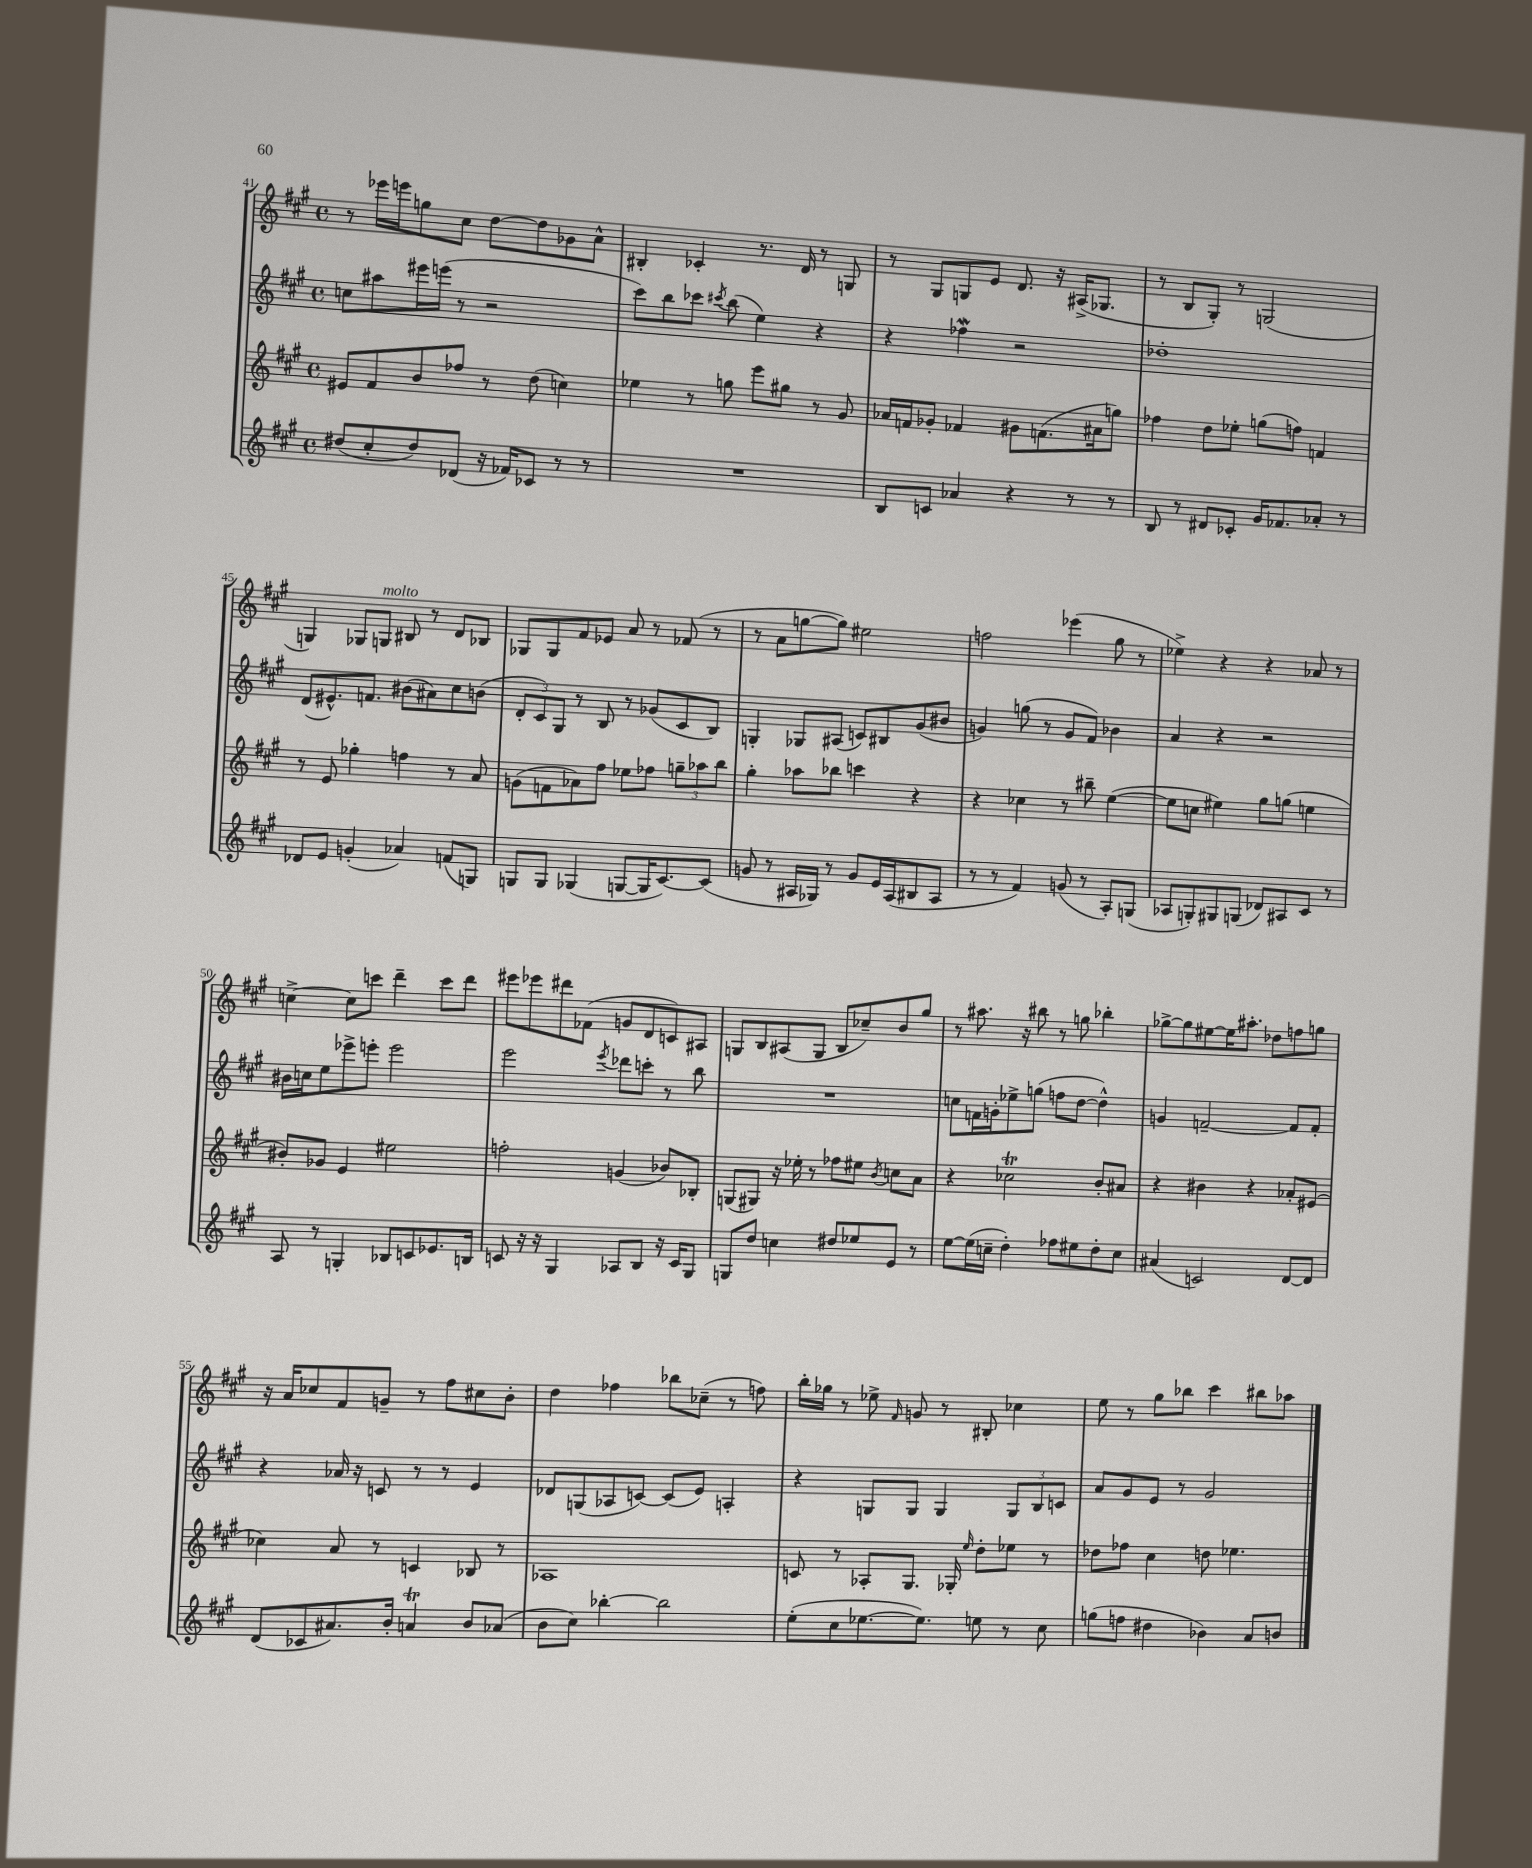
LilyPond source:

<<
\new StaffGroup <<
\new Staff = "s0" {
    \clef treble \key a \major \defaultTimeSignature \time 4/4
    \autoBeamOff r8 ees'''16[ e'''16 g''8 cis''8] d''8[~ d''8 ges'8 a'8]-^ |
    bis4-. ces'4-. r8. d'16 r8 g8 |
    r8 gis8[ g8 e'8] d'8. r16 ais16[->( ges8.] |
    r8 b8[ gis8]-.) r8 g2( |
    g4) ges8[ g8]^\markup { \italic "molto" } bis8 r8 d'8[ bes8] |
    ges8[ ges8 fis'8 ees'8] a'8 r8 fes'8( r8 |
    r8 a'8[ g''8~ g''8]) eis''2 |
    f''2 ees'''4( gis''8 r8 |
    ees''4->) r4 r4 aes'8 r8 |
    c''4~-> c''8[ c'''8] d'''4-- c'''8[ d'''8] |
    eis'''8[ ees'''8 dis'''8 fes'8]( g'8[ d'8 c'8) ais8] |
    g8[ b8 ais8( g8] b8[ ces''8--) b'8 gis''8] |
    r8 ais''8. r16 bis''8 r8 g''8 bes''4-. |
    ges''8[~-> ges''8 eis''8~ eis''16 ais''8.]-. des''8[ f''8 g''8] |
    r16 a'16[ ces''8 fis'8 g'8]-- r8 fis''8[ cis''8 b'8]-. |
    d''4 fes''4 bes''8[ ces''8]--( r8 f''8) |
    b''16[-. ges''16] r8 ees''8-> \grace { fis'16 } g'8 r8 bis8-. ces''4 |
    e''8 r8 gis''8[ bes''8] cis'''4 bis''8[ aes''8] \bar "|." |
}
\new Staff = "s1" {
    \clef treble \key a \major \defaultTimeSignature \time 4/4
    \autoBeamOff c''8[ ais''8 eis'''16 e'''16]( r8 r2 |
    cis'''8[) b''8 ces'''8] \acciaccatura { cis'''8 } b''8( e''4) r4 |
    r4 fes''4\mordent r2 |
    des''1-. |
    d'8[( eis'8.-^) f'8.] bis'8[( ais'8) cis''8 b'8]( |
    \tuplet 3/2 { d'8[-. cis'8) gis8] } r8 b8 r8 ges'8[( cis'8 b8]) |
    g4-. ges8[ ais8]( c'8[) bis8 gis'8( bis'8] |
    g'4) g''8( r8 g'8[ fis'8]) bes'4 |
    a'4 r4 r2 |
    bis'16[ c''16 e''8 ees'''8-> e'''8]-. e'''2 |
    e'''2 \acciaccatura { e'''8 } des'''8[ c'''8]-. r8 b''8 |
    R1 |
    c''8[ f'16 g'16-. ees''8-> g''8]( f''8[ d''8]~ d''4-^) |
    g'4 f'2~-- f'8[ f'8]-. |
    r4 aes'16 r16 c'8 r8 r8 e'4 |
    des'8[ g8( aes8 c'8]~) c'8[( e'8]) a4-. |
    r4 g8[ g8] g4 \tuplet 3/2 { g8[ b8 c'8] } |
    a'8[ gis'8 e'8] r8 gis'2 \bar "|." |
}
\new Staff = "s2" {
    \clef treble \key a \major \defaultTimeSignature \time 4/4
    \autoBeamOff eis'8[ fis'8 b'8 fes''8] r8 d''8( c''4) |
    ees''4 r8 g''8 e'''8[ gis''8] r8 gis'8 |
    aes'16[ f'16 ges'8]-. fes'4 gis'8[ f'8.( ais'16 g''8]) |
    fes''4 d''8[ ees''8]-. g''8[( f''8]) f'4 |
    r8 e'8 ges''4-. f''4 r8 a'8 |
    g'8[( f'8 aes'8) fis''8] ees''8[ fes''8] \tuplet 3/2 { g''8[-- aes''8 b''8] } |
    gis''4-. aes''8[ bes''8] c'''4 r4 |
    r4 ces''4 r8 bis''8-- e''4~( |
    e''8[ c''8] eis''4) gis''8[ g''8]( e''4 |
    bis'8[-.) ges'8] e'4 eis''2 |
    f''2-. g'4( bes'8[) bes8]-. |
    g8[( gis8]) r16 ees''16-. r8 fes''8[ eis''8] \acciaccatura { b'8 } c''8[ a'8] |
    r4 ces''2\trill b'8[-. ais'8] |
    r4 bis'4 r4 aes'8[-. eis'8]( |
    ces''4) a'8 r8 c'4 bes8 r8 |
    aes1 |
    c'8 r8 aes8[-. gis8.] ges16-. \grace { e''16 } d''8[-. ees''8] r8 |
    des''8[ fes''8] cis''4 d''8 ees''4. \bar "|." |
}
\new Staff = "s3" {
    \clef treble \key a \major \defaultTimeSignature \time 4/4
    \autoBeamOff dis''8[( cis''8-. dis''8) des'8]( r16 fes'16[) ces'8] r8 r8 |
    R1 |
    b8[ c'8] aes'4 r4 r8 r8 |
    b8 r8 dis'8[ ces'8]-. gis'16[ fes'8. aes'8]-. r8 |
    des'8[ e'8] g'4-.( aes'4) f'8[( g8]) |
    g8[ g8] ges4( g8[~ g16 cis'8.~) cis'8]( |
    g'8 r8 ais16[ ges16]) r8 g'8[ e'16 ais16( bis8 ais8] |
    r8 r8 fis'4) g'8( r8 a8[-.) g8]( |
    aes8[ g8-.) gis8 g8]( des'8[) ais8 cis'8] r8 |
    a8 r8 g4-. bes8[ c'8 ees'8. b16] |
    c'8 r16 r16 gis4 aes8[ b8] r16 c'16[ gis8] |
    g8[ d''8] c''4 dis''8[ ees''8 e'8] r8 |
    e''8[~ e''16( c''16]-- d''4-.) fes''8[ eis''8 d''8-. c''8] |
    ais'4( c'2) d'8[~ d'8] |
    d'8[( ces'8 ais'8.) b'16]-. a'4\trill b'8[ aes'8]( |
    b'8[ cis''8]) bes''4~-. bes''2 |
    e''8[-.( cis''8 ees''8.~ ees''8.]) e''8 r8 cis''8 |
    g''8[( f''8] dis''4 bes'4) a'8[ b'8] \bar "|." |
}
>>
>>
\layout { \context { \Score currentBarNumber = #41 } }
